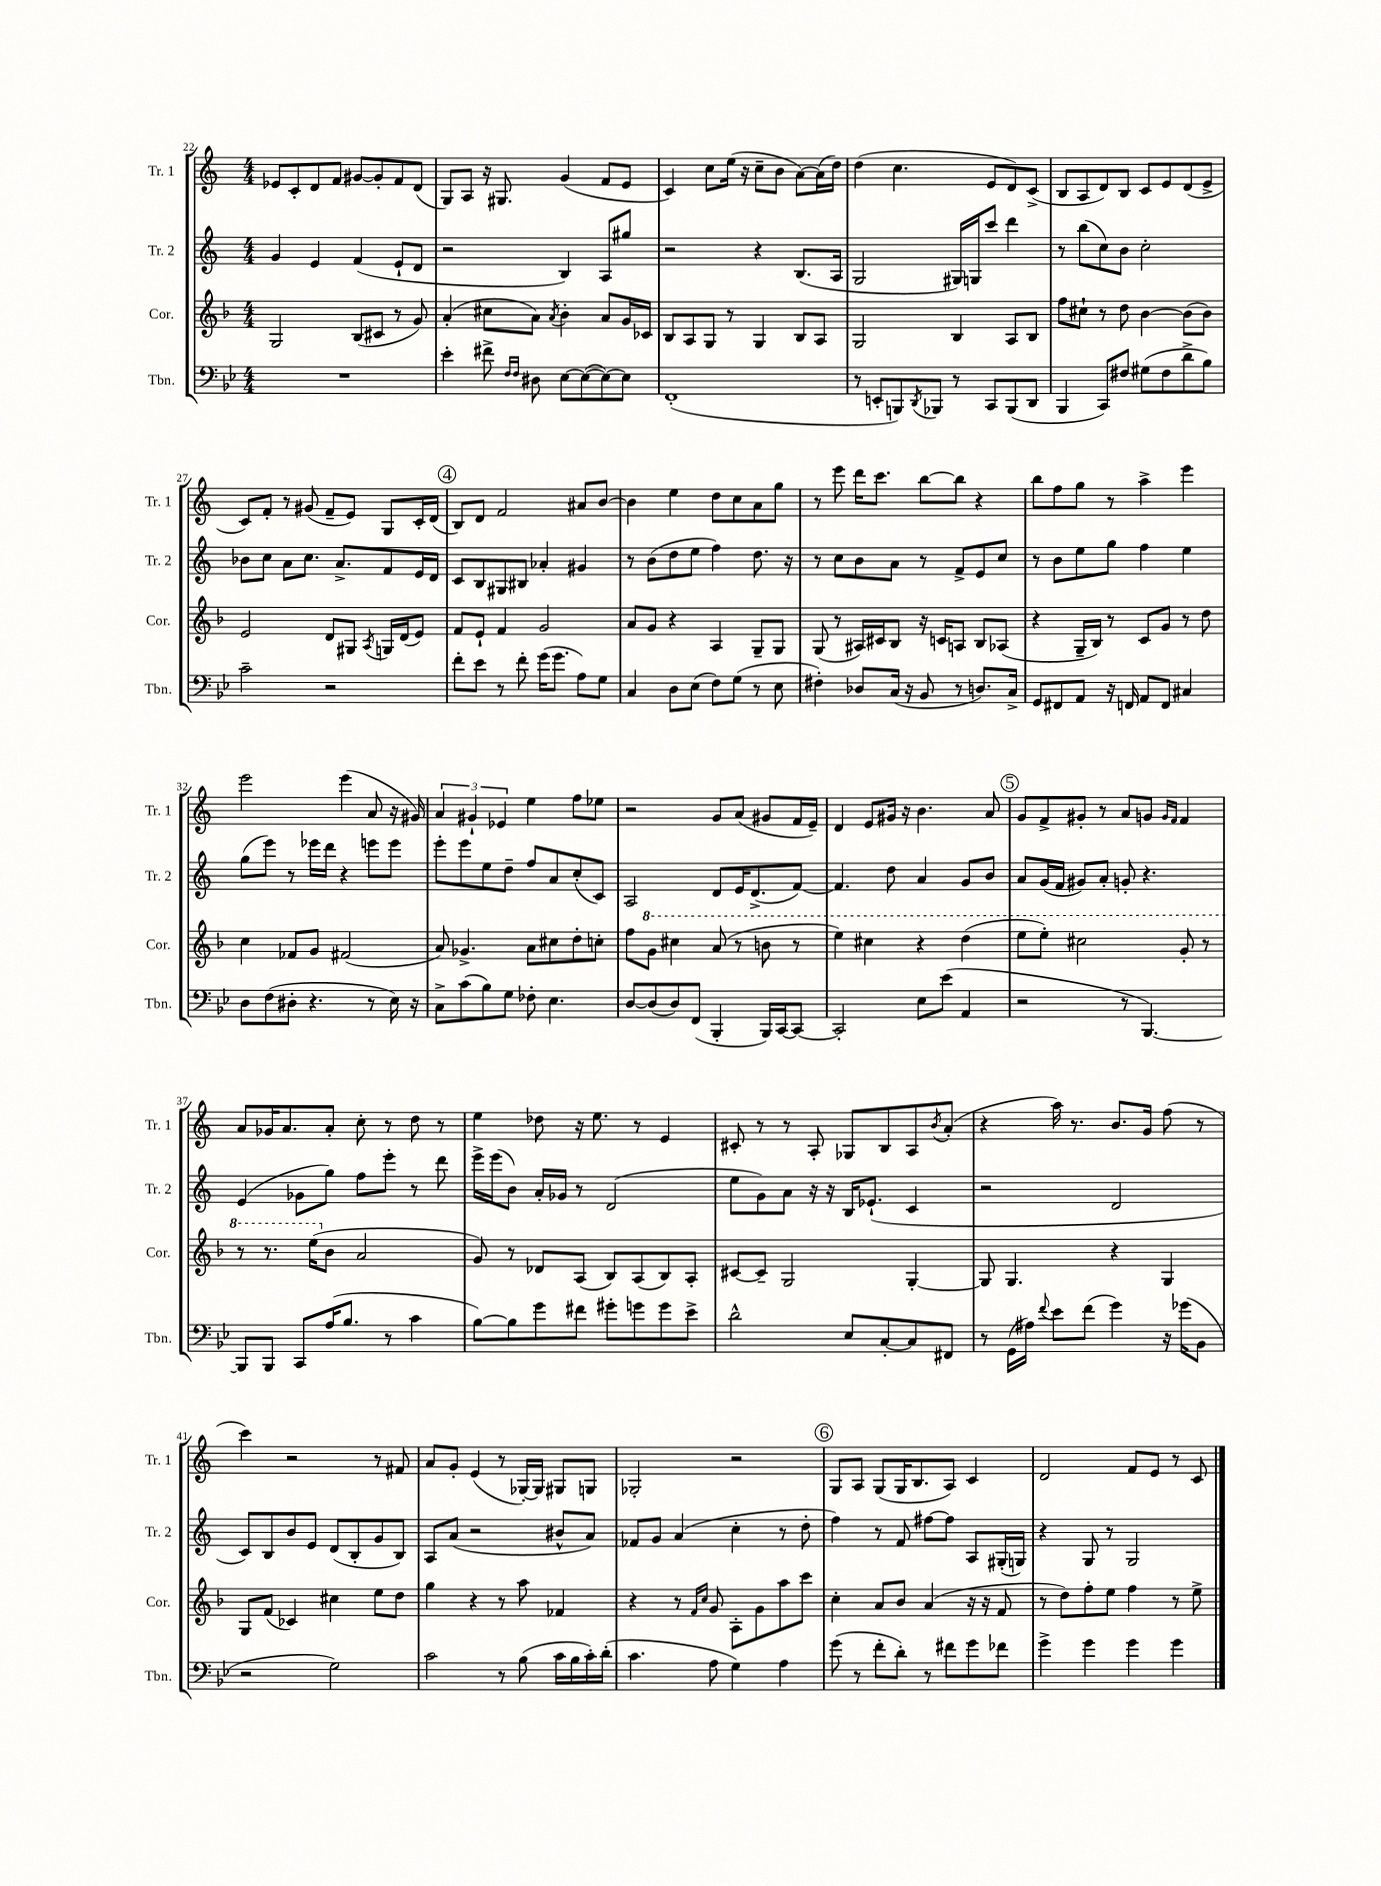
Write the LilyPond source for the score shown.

<<
\new StaffGroup <<
\new Staff = "s0" \with { instrumentName = "Tr. 1" shortInstrumentName = "Tr. 1" } {
    \clef treble \key c \major \numericTimeSignature \time 4/4
    ees'8 c'8-. d'8 f'8 gis'8~ gis'8-. f'8 d'8( |
    g8) a8 r16 gis8. g'4( f'8 e'8 |
    c'4) c''8 e''16( r16 c''8-- b'8 a'8~) a'16( d''16) |
    d''4( c''4. e'8 d'8) c'8->( |
    b8 a8 d'8) b8 c'8 e'8 d'8( e'8-> |
    c'8) f'8-. r8 gis'8( f'8-- e'8) g8 c'16-. d'16( |
    \mark \markup { \circle "4" } b8) d'8 f'2 ais'8 b'8~ |
    b'4 e''4 d''8 c''8 a'8 g''8 |
    r8 e'''8 d'''16 c'''8. b''8~ b''8 r4 |
    b''8 f''8 g''8 r8 a''4-> e'''4 |
    e'''2 e'''4( a'8 r16 gis'16) |
    \tuplet 3/2 { a'4 gis'4-! ees'4 } e''4 f''8 ees''8 |
    r2 g'8 a'8( gis'8 f'16 e'16--) |
    d'4 e'8 gis'16 r16 b'4. a'8 |
    \mark \markup { \circle "5" } g'8 f'8-> gis'8-. r8 a'8 g'8 \grace { g'16 f'16 } f'4 |
    a'8 ges'16 a'8. a'8-. c''8-. r8 d''8 r8 |
    e''4 des''8 r16 e''8. r8 e'4 |
    cis'8-. r8 r8 a8-. ges8 b8 a8 \acciaccatura { b'8 } a'8-.( |
    r4 a''16) r8. b'8. g'16 f''8( r8 |
    c'''4) r2 r8 fis'8 |
    a'8 g'8-. e'4( r8 ges16~-.) ges16 gis8 g8 |
    ges2-. r2 |
    \mark \markup { \circle "6" } g8 a8 g8( g16 b8. a8) c'4 |
    d'2 f'8 e'8 r8 c'8 \bar "|." |
}
\new Staff = "s1" \with { instrumentName = "Tr. 2" shortInstrumentName = "Tr. 2" } {
    \clef treble \key c \major \numericTimeSignature \time 4/4
    g'4 e'4 f'4( e'8-! d'8 |
    r2 b4) a8 gis''8 |
    r2 r4 b8.( a16 |
    g2 gis16) g16 c'''8 d'''4 |
    r8 b''8( c''8) b'8 c''2-. |
    bes'8 c''8 a'8 c''8. a'8.-> f'8 e'16 d'16 |
    \mark \markup { \circle "4" } c'8 b8 gis8 bis8 aes'4-. gis'4 |
    r8 b'8( d''8 e''8 f''4) d''8. r16 |
    r8 c''8 b'8 a'8 r8 f'8-> e'8 c''8 |
    r8 b'8 e''8 g''8 f''4 e''4 |
    g''8( e'''8) r8 ees'''16 d'''16 r4 e'''8 e'''8 |
    e'''8-. e'''8 e''8 d''8-- f''8 a'8 c''8-.( c'8) |
    a2 d'8 e'16 d'8.->( f'8~) |
    f'4. d''8 a'4 g'8 b'8 |
    \mark \markup { \circle "5" } a'8 g'16( f'16 gis'8) a'8-. g'8-. r4. |
    e'4( ges'8 g''8) f''8 e'''8-. r8 d'''8 |
    e'''16-> e'''16( b'8) a'16-. ges'16 r8 d'2( |
    e''8 g'8) a'8 r16 r16 b16 ees'8.-!( c'4 |
    r2 d'2 |
    c'8) b8 b'8 e'8 d'8( b8-. g'8 b8) |
    a8 a'8( r2 bis'8-^ a'8) |
    fes'8 g'8 a'4( c''4-. r8 d''8-. |
    \mark \markup { \circle "6" } f''4) r8 f'8 fis''8~ fis''8 a8 gis16-.( g16) |
    r4 g8 r8 g2 \bar "|." |
}
\new Staff = "s2" \with { instrumentName = "Cor." shortInstrumentName = "Cor." } {
    \clef treble \key f \major \numericTimeSignature \time 4/4
    g2 bes8( cis'8 r8 g'8) |
    a'4-.( cis''8 a'8) \acciaccatura { a'8 } bes'4-. a'8 g'16 ces'16 |
    bes8 a8 g8 r8 g4 bes8 a8 |
    g2 bes4 a8 bes8 |
    f''8 cis''8-! r8 d''8 bes'4~ bes'8( bes'8) |
    e'2 d'8 gis8 \acciaccatura { a8 } g16 d'16( e'8) |
    \mark \markup { \circle "4" } f'8 e'8-! f'4 g'2 |
    a'8 g'8 r4 a4 g8-- g8 |
    g8( r8 ais16) cis'16 bes8 r16 c'16 a8 bes8 aes8( |
    r4 g16-- bes16) r8 c'8 g'8 r8 d''8 |
    c''4 fes'8 g'8 fis'2( |
    a'8) ges'4.-> a'8 cis''8 d''8-. c''8-. |
    f''8 \ottava #1 g''8 cis'''4 a''8( r8 b''8 r8 |
    e'''4) cis'''4 r4 d'''4( |
    \mark \markup { \circle "5" } e'''8 e'''8-.) cis'''2 g''8-. r8 |
    r8 r8. e'''16( \ottava #0 bes'8 a'2 |
    g'8) r8 des'8 a8( bes8) a8( bes8) a8-. |
    cis'8~ cis'8-- g2 g4~-. |
    g8 g4. r4 g4 |
    g8 f'8( ces'4) cis''4 e''8 d''8 |
    g''4 r4 r8 a''8 fes'4 |
    r4 r8 \grace { f'16 c''16 } g'8 a8-. g'8 a''8 c'''8 |
    \mark \markup { \circle "6" } c''4-. a'8 bes'8 a'4( r16 r16 f'8 |
    r8 d''8) f''8-. e''8 f''4 r8 e''8-> \bar "|." |
}
\new Staff = "s3" \with { instrumentName = "Tbn." shortInstrumentName = "Tbn." } {
    \clef bass \key bes \major \numericTimeSignature \time 4/4
    R1 |
    ees'4-. fis'8-> \grace { f16 f16 } dis8 ees8~ ees8~( ees8~) ees8 |
    f,1-.( |
    r8 e,8-. b,,8) \acciaccatura { d,8 } bes,,8 r8 c,8 bes,,8( d,8 |
    bes,,4 c,8) fis8 gis8( fis8 d'8-> bes8) |
    c'2-- r2 |
    \mark \markup { \circle "4" } f'8-. ees'8 r8 f'8-. g'16( g'8. a8) g8 |
    c4 d8 ees8( f8) g8( r8 ees8 |
    fis4-.) des8 c16( r16 bes,8 r8 d8.) c16-> |
    g,8 fis,8 a,8 r16 f,16 a,8 f,8 cis4 |
    d8 f8( dis8-. r4. r8 ees16) r16 |
    c8-> c'8( bes8) g8 fes8-. ees4. |
    d8~ d8( d8) f,8( bes,,4-. bes,,16) c,16~ c,8~ |
    c,2-. ees8 ees'8( a,4 |
    \mark \markup { \circle "5" } r2 r8 bes,,4.~) |
    bes,,8 bes,,8 c,8 a16( bes8. r8 c'4 |
    bes8~) bes8 g'8 fis'8 gis'8-. g'8 g'8 ees'8-> |
    d'2-^ ees8 c8~-. c8 fis,8 |
    r8 g,16( ais16) \appoggiatura { f'8 } ees'8 f'8( g'4) r16 ges'16( bes,8 |
    r2 g2) |
    c'2 r8 bes8( c'16 bes16 c'16-.) d'16-.( |
    c'4. a8 g4) a4 |
    \mark \markup { \circle "6" } g'8( r8 f'8-. d'8-.) r8 fis'8 g'8 fes'8 |
    g'4-> g'4 g'4 g'4 \bar "|." |
}
>>
>>
\layout { \context { \Score currentBarNumber = #22 } }
